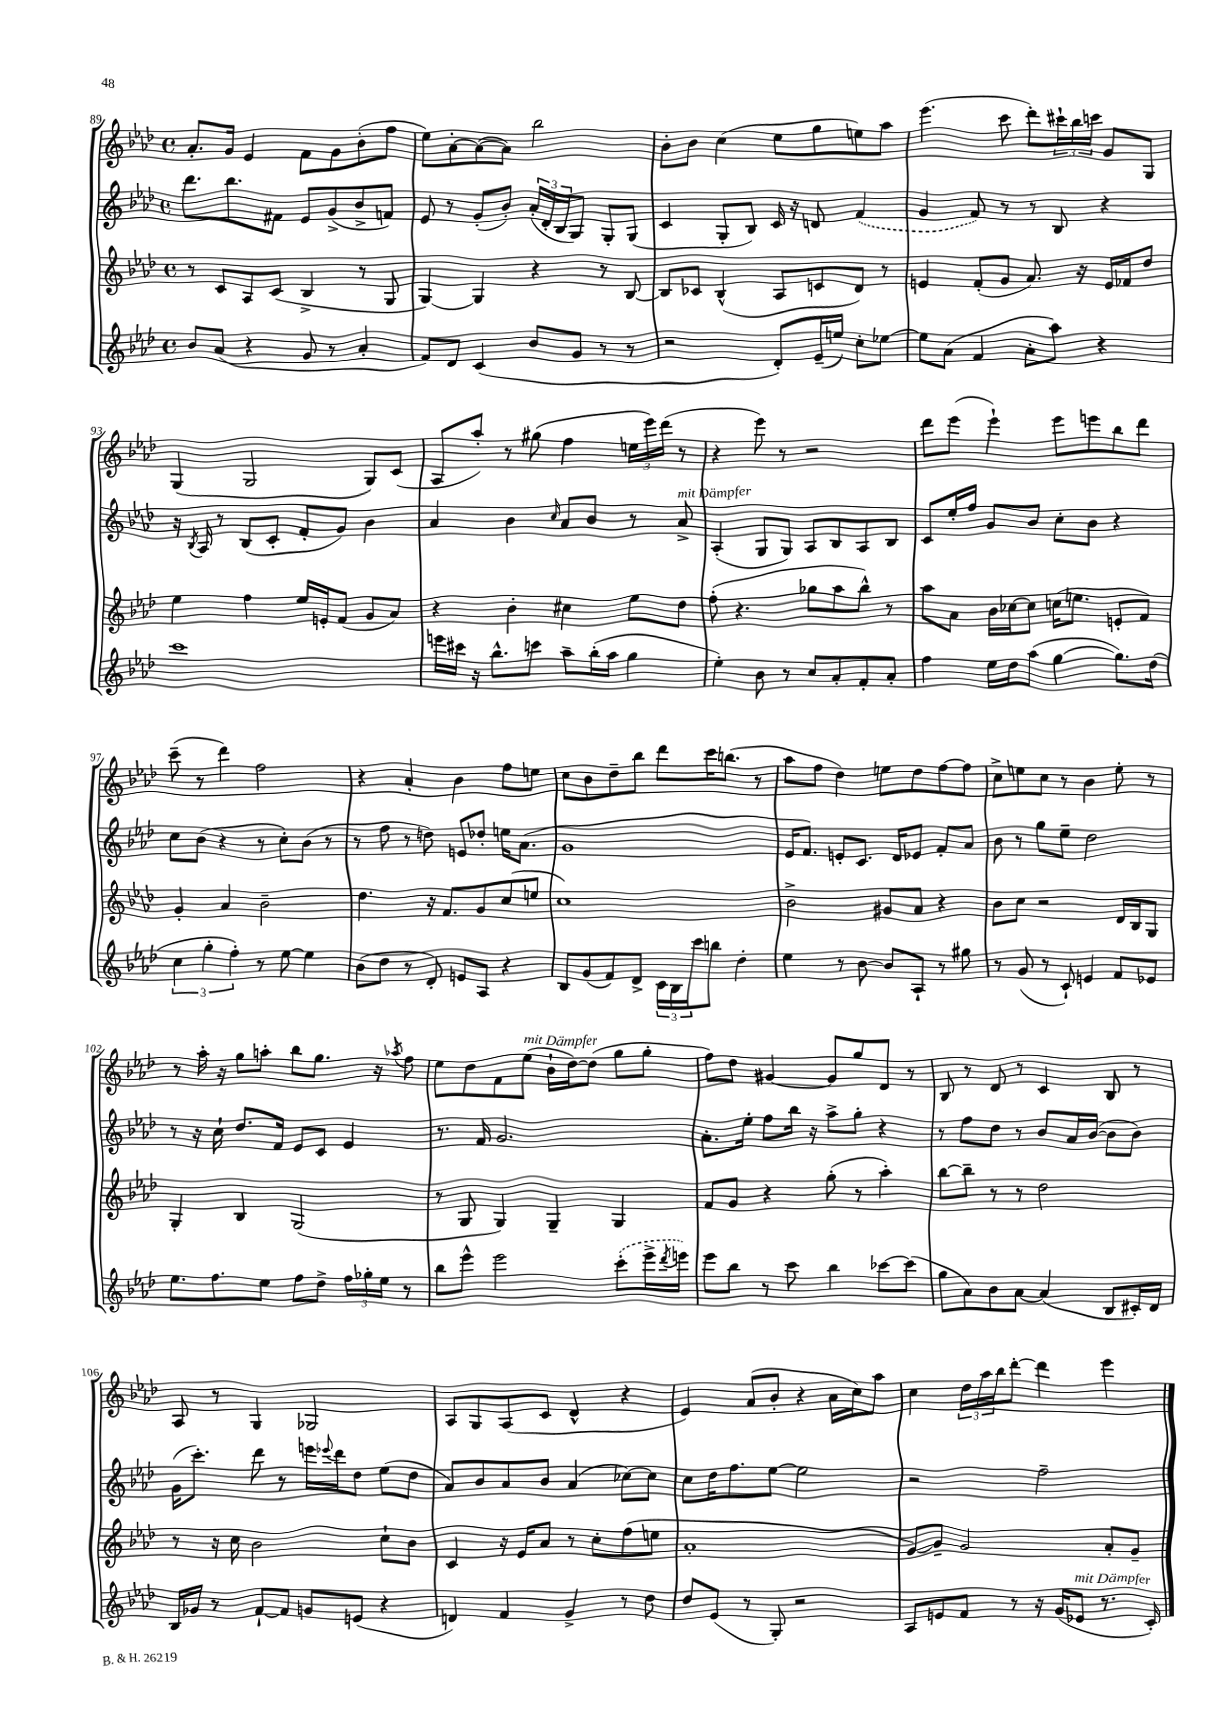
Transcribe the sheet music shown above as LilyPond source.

<<
\new StaffGroup <<
\new Staff = "s0" {
    \clef treble \key aes \major \defaultTimeSignature \time 4/4
    aes'8.-. g'16 ees'4 f'8 g'8 bes'8-.( f''8 |
    ees''8) aes'8~-. aes'8~( aes'8) bes''2 |
    bes'8-. bes'8 c''4( ees''8 g''8 e''8) aes''8 |
    ees'''4.( c'''8 des'''8-.) \tuplet 3/2 { cis'''16-! bes''16 c'''16 } g'8 g8 |
    g4( g2 g8) c'8( |
    aes8 aes''8-.) r8 gis''8( f''4 \tuplet 3/2 { e''16 ees'''16) des'''16( } r8 |
    r4 ees'''8) r8 r2 |
    des'''8 ees'''8( ees'''4-!) ees'''8 e'''8 bes''8 des'''8 |
    c'''8--( r8 des'''4) f''2 |
    r4 aes'4-. bes'4 f''8 e''8 |
    c''8 bes'8 des''8-- bes''8 des'''8 c'''16 b''8.( r8 |
    aes''8 f''8 des''4) e''8 des''8 f''8~ f''8 |
    c''8-> e''8 c''8 r8 bes'4 e''8-. r8 |
    r8 aes''16-. r16 g''8 a''8-. bes''8 g''8. r16 \acciaccatura { aes''8 } f''8 |
    ees''8 des''8 f'8 ees''8^\markup { \italic "mit Dämpfer" }( bes'16-! des''16~) des''8( g''8 g''8-. |
    f''8) des''8 gis'4~ gis'8 g''8 des'8 r8 |
    bes8 r8 des'8 r8 c'4 bes8 r8 |
    aes8 r8 g4 ges2 |
    aes8 g8 aes8( c'8 des'4-^ r4 |
    ees'4) aes'8( bes'8-. r4 aes'16 c''16) aes''8 |
    c''4 \tuplet 3/2 { des''16 aes''16 bes''16 } des'''8~-. des'''4 ees'''4 \bar "|." |
}
\new Staff = "s1" {
    \clef treble \key aes \major \defaultTimeSignature \time 4/4
    des'''8. bes''8. fis'8 ees'8 g'8->( bes'8-> f'8) |
    ees'8 r8 g'8-.( bes'8-.) \tuplet 3/2 { aes'16-.( des'16-. bes16 } g8) g8-. g8( |
    c'4 g8-. bes8) c'16 r16 d'8 \once \slurDashed f'4( |
    g'4 f'8) r8 r8 bes8 r4 |
    r16 \acciaccatura { bes8 } aes16 r8 bes8( c'8-. f'8-. g'8) bes'4 |
    aes'4 bes'4 \grace { c''16 } aes'8 bes'8 r8 aes'8->^\markup { \italic "mit Dämpfer" } |
    aes4-.( g8 g8) aes8 bes8 aes8 bes8 |
    c'8 ees''16-. f''16 g'8 bes'8 c''8-. bes'8 r4 |
    c''8 bes'8( r4 r8 c''8-.) bes'8( r8 |
    r8 f''8 r8 d''8) e'8 des''8-. e''16 aes'8.( |
    g'1 |
    ees'16 f'8.) e'8-. c'8. des'16 ees'8 f'8-. aes'8 |
    bes'8 r8 g''8 ees''8-- des''2 |
    r8 r16 c''16-! des''8. f'16 ees'8 c'8 ees'4 |
    r8. f'16 g'2. |
    aes'8.-. ees''16-. f''8 bes''16 r16 aes''8-> g''8-. r4 |
    r8 f''8 des''8 r8 bes'8 aes'16 bes'16~( bes'8 bes'8) |
    g'16( c'''8.-.) des'''8 r8 e'''16 \appoggiatura { ees'''8 } des'''16 des''8 ees''8( des''8 |
    aes'8) bes'8 aes'8 bes'8 aes'4( ces''8~) ces''8 |
    c''8 des''16 f''8. ees''8~ ees''2 |
    r2 f''2-- \bar "|." |
}
\new Staff = "s2" {
    \clef treble \key aes \major \defaultTimeSignature \time 4/4
    r8 c'8 aes8 c'8( bes4-> r8 g8 |
    g4~) g4 r4 r8 bes8~ |
    bes8 ces'8 bes4-^( aes8 c'8 des'8) r8 |
    e'4 f'8-.( g'8 aes'8.) r16 e'16 fes'16 des''8 |
    ees''4 f''4 ees''16 e'16-. f'8( g'8 aes'8) |
    r4 bes'4-. cis''4 ees''8 des''8 |
    f''8-.( r4. ges''8 aes''8 bes''8-^) r8 |
    aes''8 aes'8 bes'16 ces''16~ ces''8 c''16( e''8. e'8-. f'8) |
    g'4-. aes'4 bes'2-- |
    des''4. r16 f'8. g'8 c''8( e''8 |
    c''1) |
    bes'2-> gis'8 aes'8 r4 |
    bes'8 c''8 r2 des'16 bes16 g8 |
    g4-. bes4 g2( |
    r8 g8 g4) g4-- g4 |
    f'8 g'8 r4 g''8-.( r8 aes''4-.) |
    bes''8~ bes''8-- r8 r8 des''2 |
    r8 r16 c''16 bes'2 c''8-! bes'8 |
    c'4 r16 ees'16 aes'8 r8 c''8-. f''8( e''8 |
    aes'1-. |
    g'8~) g'8-- g'2 aes'8-. g'8-- \bar "|." |
}
\new Staff = "s3" {
    \clef treble \key aes \major \defaultTimeSignature \time 4/4
    bes'8 aes'8( r4 g'8 r8 aes'4-. |
    f'8) des'8 c'4( bes'8 g'8 r8 r8 |
    r2 des'8-.) ees'16--( e''16) c''8-. ees''8~ |
    ees''8 aes'8( f'4 aes'8-. aes''8) r4 |
    c'''1 |
    e'''16 cis'''16 r16 bes''8.-^ c'''8 aes''8-- bes''16-.( aes''16 g''4 |
    ees''4-.) bes'8 r8 c''8 aes'8-. f'8-. aes'8-. |
    f''4 ees''16 des''16 aes''8( g''4~ g''8.) des''16( |
    \tuplet 3/2 { c''4 g''4-. f''4-.) } r8 ees''8~ ees''4 |
    bes'8( des''8 r8 des'8-.) e'8 aes8 r4 |
    bes8 g'8( f'8) des'8-> \tuplet 3/2 { c'16 bes16 c'''16 } b''8 des''4-. |
    ees''4 r8 bes'8~ bes'8 aes8-! r8 gis''8 |
    r8 g'8( r8 c'8-!) e'4 f'8 ees'8 |
    ees''8. f''8. ees''8 f''8 des''8-> \tuplet 3/2 { f''16 ges''16-. ees''16 } r8 |
    bes''8 ees'''8-^ ees'''2 \once \slurDashed c'''8-.( ees'''16-> \acciaccatura { des'''8 } e'''16) |
    ees'''8 bes''8 r8 c'''8 bes''4 ces'''8~ ces'''8( |
    g''8 aes'8) bes'8 aes'8~ aes'4( bes8 cis'16-.) des'16 |
    bes16 ges'16 r8 f'8~-! f'8 g'8 e'8( r4 |
    d'4) f'4 g'4-> r8 des''8 |
    des''8 ees'8( r8 g8-.) r2 |
    aes8 e'8 f'8 r8 r16 g'16( ees'8^\markup { \italic "mit Dämpfer" } r8. c'16-.) \bar "|." |
}
>>
>>
\layout { \context { \Score currentBarNumber = #89 } }
